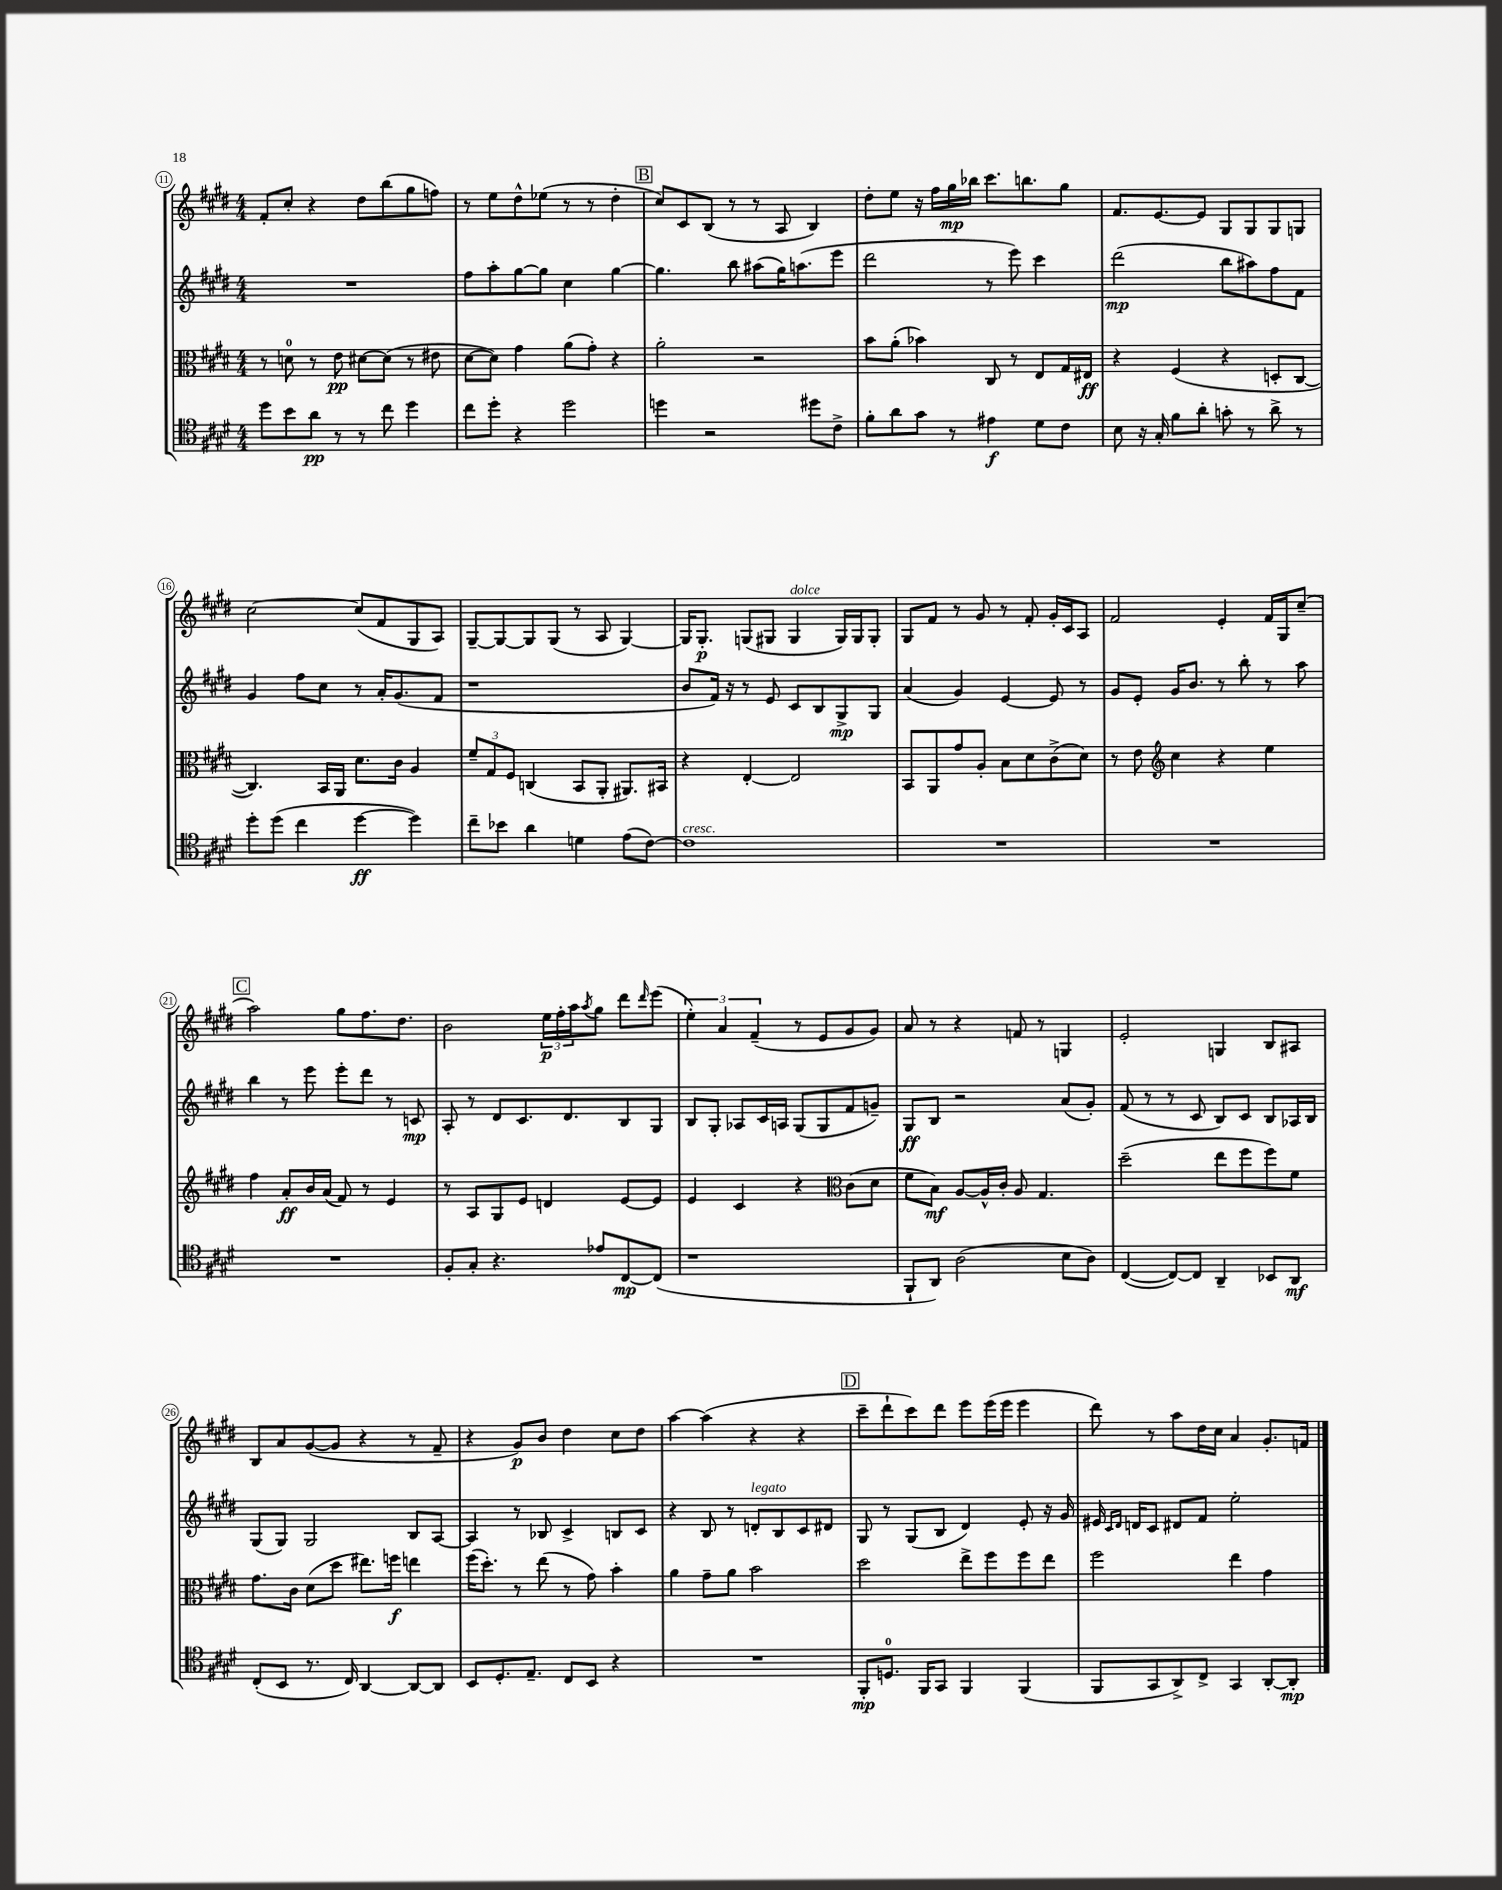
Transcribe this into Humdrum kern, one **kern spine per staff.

**kern	**kern	**kern	**kern
*staff4	*staff3	*staff2	*staff1
*clefC4	*clefC3	*clefG2	*clefG2
*k[f#c#g#d#]	*k[f#c#g#d#]	*k[f#c#g#d#]	*k[f#c#g#d#]
*M4/4	*M4/4	*M4/4	*M4/4
8dd#	8r	1r	8f#'
8b	8d	.	8cc#'
8a	8r	.	4r
8r	8e	.	.
8r	[8d#	.	8dd#
8cc#	(8d#]	.	(8bb
4dd#	8r	.	8gg#
.	8e#	.	8ff)
=	=	=	=
8cc#	[8d#	8ff#	8r
8dd#'	8d#])	8aa'	8ee
4r	4g#	[8gg#	8dd#^^
.	.	8gg#]	(8ee-
2dd#	(8a	4cc#	8r
.	8g#')	.	8r
.	4r	[4gg#	4dd#'
=	=	=	=
4dd	2a'	4.gg#]	8cc#)
.	.	.	8c#
2r	.	.	(8B
.	.	8bb	8r
.	2r	(8aa#	8r
.	.	16gg#)	8A
.	.	(8.aa	.
8dd#	.	.	4B)
8c#^	.	8eee	.
=	=	=	=
8f#'	8b	2ddd#	8dd#'
8a	(8a'	.	8ee
8g#	4b-)	.	16r
.	.	.	16ff#
8r	.	.	16gg#
.	.	.	16bb-
4e#	8C#	8r	8.ccc#
.	8r	8eee)	.
.	.	.	8.bb
8d#	8E	4ccc#	.
8c#	16G#	.	8gg#
.	16E#	.	.
=	=	=	=
8B	4r	(2ddd#	8.f#
16r	.	.	.
16G#'	.	.	[8.e
8f#	(4F#	.	.
8a'	.	.	8e]
8g'	4r	8bb	8G#
8r	.	8aa#)	8G#
8a^	8D'	8ff#	8G#
8r	[8C#	8f#	8G
=	=	=	=
8dd#'	4.C#])	4g#	[2cc#
(8dd#	.	.	.
4cc#	.	8ff#	.
.	16BB	8cc#	.
.	16AA	.	.
[4dd#	8.d#	8r	(8cc#]
.	.	16a'	8f#
.	16c#	(8.g#	.
4dd#])	4A	.	8G#
.	.	8f#	8A)
=	=	=	=
8cc#~	12f#~	1r	[8G#~
.	12G#	.	.
8b-	.	.	8G#_
.	12F#	.	.
4a	(4C	.	8G#]
.	.	.	(8G#
4d	8BB	.	8r
.	8AA'	.	8A
(8e	8.AA#)	.	[4G#)
[8c#)	.	.	.
.	16BB#	.	.
=	=	=	=
1c#]	4r	8b	16G#]
.	.	.	8.G#'
.	.	16f#)	.
.	.	16r	.
.	[4E'	8r	(8G
.	.	8e	8G#
.	2E]	8c#	4G#
.	.	8B	.
.	.	8G#^	16G#)
.	.	.	16G#
.	.	8G#	8G#'
=	=	=	=
1r	8BB	(4a	8G#
.	8AA	.	8f#
.	8g#	4g#)	8r
.	8A'	.	8g#
.	8B	[4e	8r
.	8d#	.	8f#'
.	(8c#^	8e]	16g#'
.	.	.	16c#
.	8d#)	8r	8A
=	=	=	=
1r	8r	8g#	2f#
.	8e	8e'	.
*	*clefG2	*	*
.	4cc#	16g#	.
.	.	8.b	.
.	4r	8r	4e'
.	.	8bb'	.
.	4ee	8r	16f#
.	.	.	16G#
.	.	8aa	(8cc#~
=	=	=	=
1r	4ff#	4bb	2aa)
.	8a'	8r	.
.	16b	8eee	.
.	(16a	.	.
.	8f#)	8eee'	8gg#
.	8r	8ddd#	8.ff#
.	4e	8r	.
.	.	.	8.dd#
.	.	8c	.
=	=	=	=
8F#'	8r	8A'	2b
8G#'	8A	8r	.
4.r	8G#	8d#	.
.	8e	8.c#	.
.	4d	.	24ee
.	.	.	24ff#'
.	.	8.d#	.
.	.	.	24aa
.	.	.	8qaa
8e-	.	.	8gg#
[8C#	[8e	8B	8ddd#
.	.	.	16qqddd#
(8C#]	8e]	8G#	(8eee
=	=	=	=
1r	4e	8B	6ee')
.	.	8G#'	.
.	.	.	6a
.	4c#	8A-	.
.	.	.	(6f#~
.	.	16c#	.
.	.	16A	.
.	4r	(8G#	8r
.	.	8G#	8e
*	*clefC3	*	*
.	(8c#	8f#	8g#
.	8d#	8g~)	8g#)
=	=	=	=
8FF#`	8f#	8G#	8a
8AA)	8B)	8B	8r
(2A	[8A	2r	4r
.	16A^^]	.	.
.	16c#'	.	.
.	8A	.	8f
.	4.G#	.	8r
8B	.	(8a	4G
8A)	.	8g#')	.
=	=	=	=
([4C#	(2dd#~	(8f#	2e'
.	.	8r	.
8C#_)	.	8r	.
8C#]	.	8c#	.
4AA~	8ee	8B)	4G
.	8ff#	8c#	.
8BB-	8ff#)	8B	8B
8AA	8f#	16A-	8A#
.	.	16B	.
=	=	=	=
(8C#'	8.g#	(8G#	8B
8BB	.	8G#)	8a
.	16c#	.	.
8.r	(8d#	2G#	([8g#
.	8dd#	.	8g#]
16C#)	.	.	.
[4AA	8.ee#)	.	4r
.	16ff	.	.
8AA_	4ee	8B	8r
8AA]	.	[8A	8f#~
=	=	=	=
8BB	(16ff#	4A]	4r
.	8.dd#')	.	.
8.D#'	.	.	.
.	8r	8r	8g#)
8.E~	.	.	.
.	(8ee	8B-	8b
8C#	8r	4c#^	4dd#
8BB	8g#)	.	.
4r	4b'	8B	8cc#
.	.	8c#	8dd#
=	=	=	=
1r	4a	4r	[4aa
.	8g#~	8B	(4aa]
.	8a	8r	.
.	2b	8d'	4r
.	.	8B	.
.	.	8c#	4r
.	.	8d#	.
=	=	=	=
8FF#'	2dd#	8G#	8ccc#~
8.D	.	8r	8ddd#`
.	.	(8G#	8ccc#)
16FF#	.	.	.
8GG#	.	8B	8ddd#
4FF#	8ee^	4d#)	8eee
.	8ff#	.	(16eee
.	.	.	16eee
(4FF#	8ff#	8e'	4eee
.	8ee	16r	.
.	.	16g#	.
=	=	=	=
8FF#	2ff#	16e#	8ddd#)
.	.	16qqc#	.
.	.	16qqd#	.
.	.	16d	.
8GG#	.	8c#	8r
8AA^)	.	8d#	8aa
8C#^	.	8f#	16dd#
.	.	.	16cc#
4GG#	4ee	2ee'	4a
[8AA'	4g#	.	8.g#'
8AA']	.	.	.
.	.	.	16f
==	==	==	==
*-	*-	*-	*-
